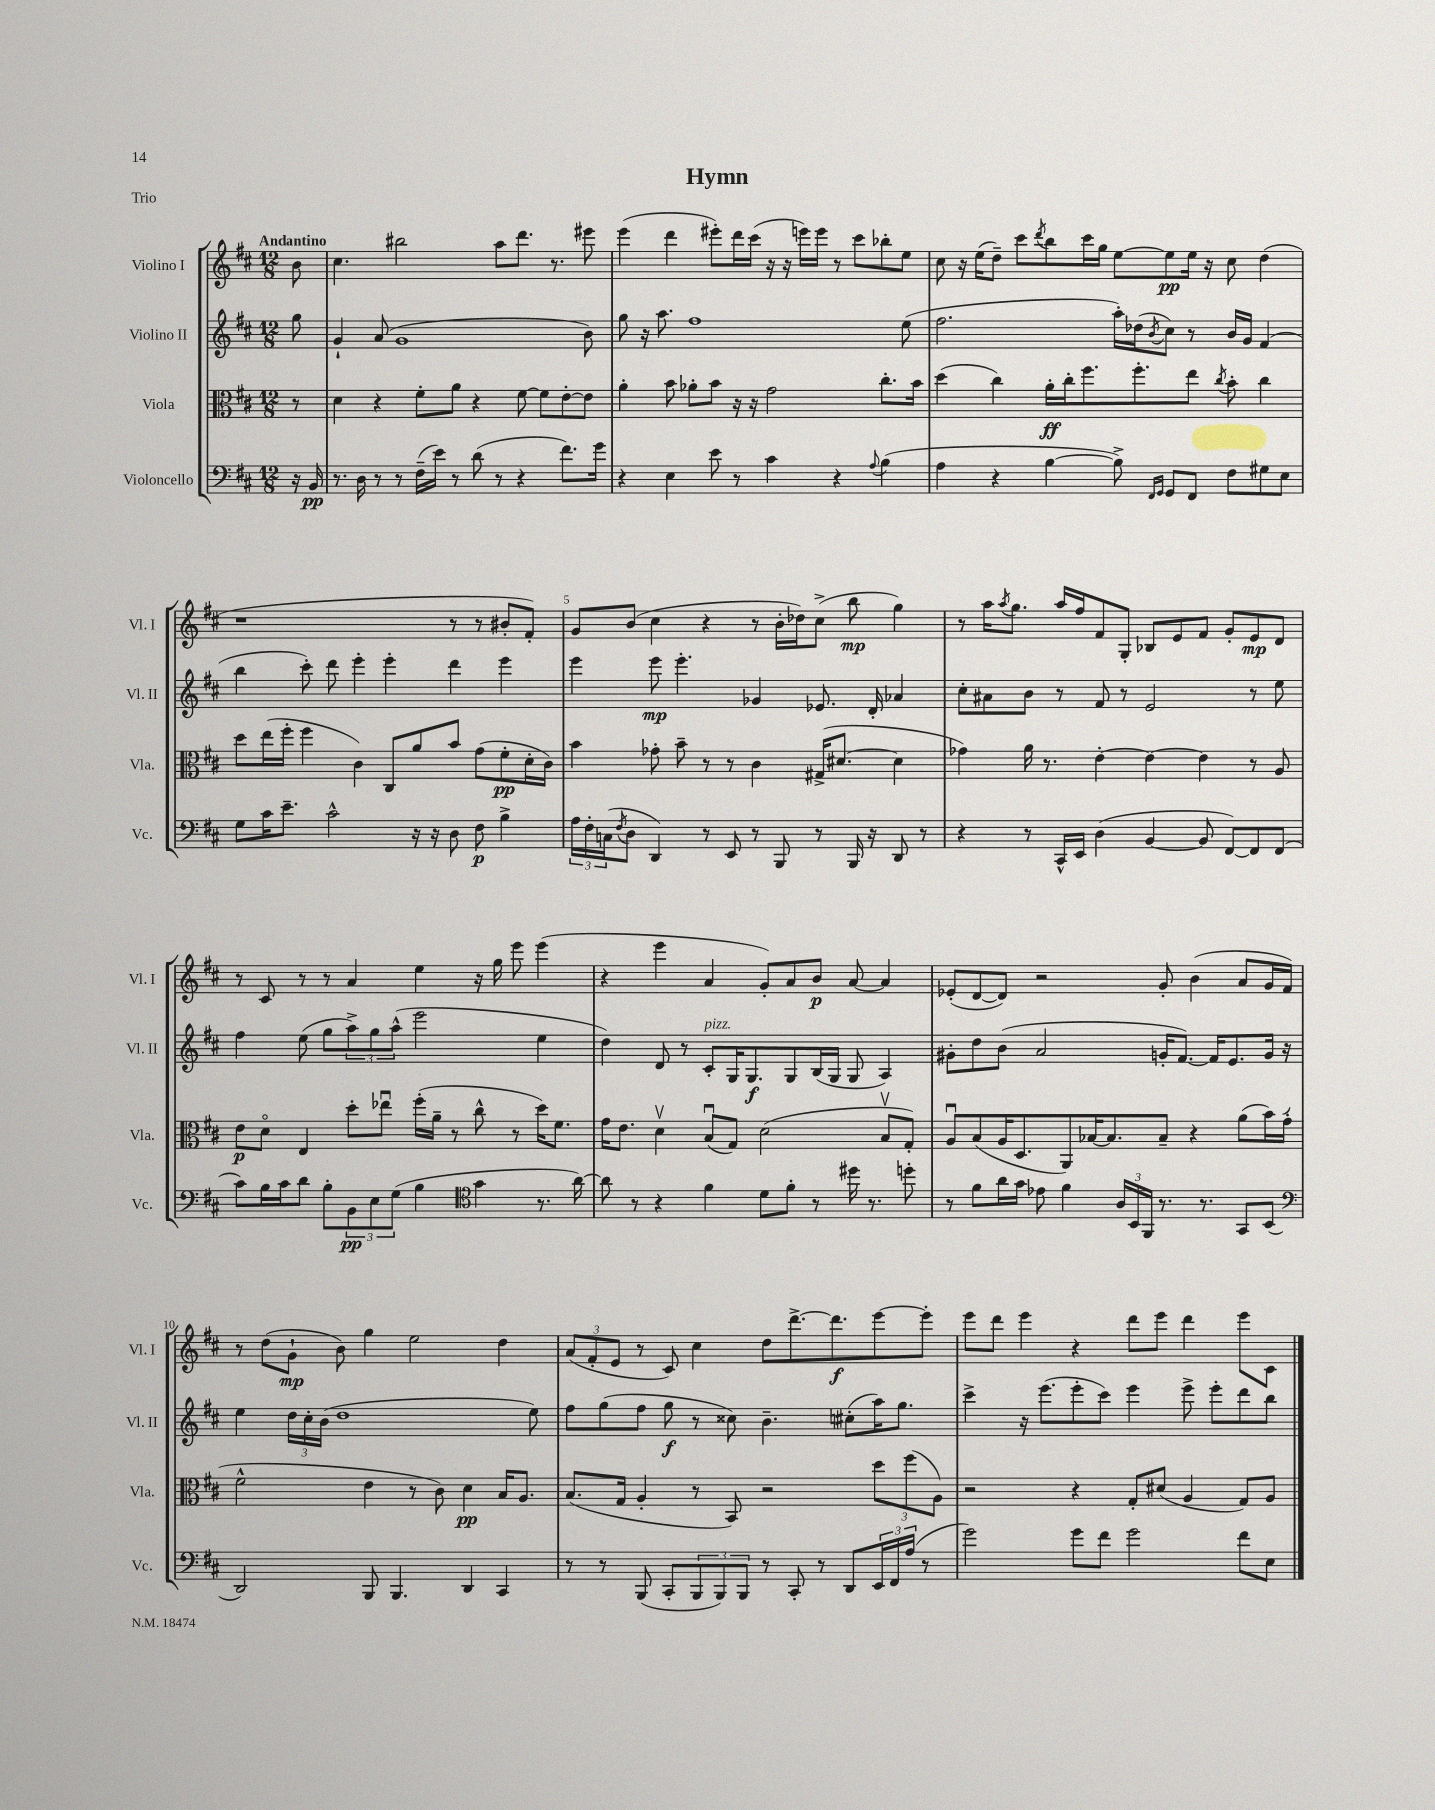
\header { title = "Hymn" piece = "Trio" }
<<
\new StaffGroup <<
\new Staff = "s0" \with { instrumentName = "Violino I" shortInstrumentName = "Vl. I" } {
    \clef treble \key d \major \numericTimeSignature \time 12/8 \partial 8 \tempo "Andantino"
    b'8 |
    cis''4. bis''2 a''8 d'''8. r8. eis'''8 |
    e'''4( d'''4 eis'''8-.) d'''16 cis'''16( r16 r16 e'''16) e'''16 r8 cis'''8 bes''8-. e''8 |
    cis''8 r16 e''16( d''8--) cis'''8 \acciaccatura { d'''8 } b''8 cis'''16 g''16 e''8~ e''8\pp e''16 r16 cis''8 d''4( |
    r1 r8 r8 bis'8-. fis'8-.) |
    g'8 b'8( cis''4 r4 r8 b'16-. des''16) cis''8->( b''8\mp g''4) |
    r8 a''16 \acciaccatura { a''8 } g''8. a''16 fis''16 fis'8 g8-. bes8 e'8 fis'8 g'8-. e'8\mp d'8 |
    r8 cis'8 r8 r8 a'4 e''4 r16 g''16 e'''8 e'''4( |
    r4 e'''4 a'4 g'8-.) a'8 b'8\p a'8~ a'4 |
    ees'8-.( d'8~ d'8) r2 g'8-. b'4( a'8 g'16 fis'16) |
    r8 d''8( g'8-!\mp b'8) g''4 e''2 d''4 |
    \tuplet 3/2 { a'8( fis'8-. e'8 } r8 cis'8) cis''4 d''8 d'''8.~-> d'''8.\f e'''8~ e'''8-. |
    e'''8 d'''8 e'''4 r4 d'''8 e'''8 d'''4 e'''8 cis'8 \bar "|." |
}
\new Staff = "s1" \with { instrumentName = "Violino II" shortInstrumentName = "Vl. II" } {
    \clef treble \key d \major \numericTimeSignature \time 12/8 \partial 8
    g''8 |
    g'4-! a'8( g'1 b'8) |
    g''8 r16 a''8. fis''1 e''8( |
    fis''2. a''16-.) des''16( \acciaccatura { b'8 } cis''8) r8 b'16 g'16 fis'4( |
    b''4 cis'''8-.) d'''8 e'''4-. e'''4-. d'''4 e'''4 |
    e'''4 e'''8\mp e'''4.-. ges'4 ees'8. d'16-. aes'4 |
    cis''8-. ais'8 b'8 r8 fis'8 r8 e'2 r8 e''8 |
    fis''4 e''8( g''8 \tuplet 3/2 { a''8->) g''8 a''8-^( } e'''2 e''4 |
    d''4) d'8 r8 cis'8-.^\markup { \italic "pizz." } g16 g8.\f g8 b16( g16 g8 a4) |
    gis'8-. d''8 b'8( a'2 g'16-. fis'8.~) fis'16 e'8. g'16 r16 |
    e''4 \tuplet 3/2 { d''16 cis''16-. b'16( } d''1 e''8) |
    fis''8 g''8( fis''8 g''8\f r8 cisis''8) b'4.-- cis''8-.( a''16) g''8. |
    cis'''4-> r16 e'''8.( e'''8-. cis'''8) e'''4 e'''8-> e'''8-. d'''8 b''8 \bar "|." |
}
\new Staff = "s2" \with { instrumentName = "Viola" shortInstrumentName = "Vla." } {
    \clef alto \key d \major \numericTimeSignature \time 12/8 \partial 8
    r8 |
    d'4 r4 fis'8-. a'8 r4 fis'8~ fis'8 e'8~-. e'8 |
    a'4-. b'8 aes'8-. b'8 r16 r16 g'2 cis''8.-. b'16 |
    d''4( cis''4) a'16-.\ff cis''16-. fis''8. fis''8.-. e''8 \acciaccatura { cis''8 } b'8-. cis''4 |
    d''8 e''16( fis''16-. fis''4 cis'4) cis8 a'8 b'8 g'8( fis'8-.\pp d'16-. cis'16) |
    b'4 ges'8-. b'8-- r8 r8 cis'4 gis16->( dis'8.~ dis'4 |
    ges'4) a'16 r8. e'4~-. e'4~ e'4 r8 a8 |
    e'8\p d'8\flageolet e4 d''8-. ees''8\downbow fis''16-.( a'16-- r8 cis''8-^ r8 d''16) fis'8. |
    g'16 e'8. d'4\upbow b8\downbow( g8) d'2( b8\upbow g8-.) |
    a8\downbow b8( a16 d8. a,8) bes16~ bes8. bes8-- r4 a'8( b'16) g'16-.( |
    fis'2-^ e'4 r8 cis'8) d'4\pp b16 a8. |
    b8.( g16 a4-. r8 b,8) r2 \tuplet 3/2 { d''8 fis''8( a8) } |
    r2 r4 g8-. dis'8( a4 g8) a8 \bar "|." |
}
\new Staff = "s3" \with { instrumentName = "Violoncello" shortInstrumentName = "Vc." } {
    \clef bass \key d \major \numericTimeSignature \time 12/8 \partial 8
    r16 b,16\pp |
    r8. d16 r8 r8 fis16--( e'16) r8 d'8( r8 r4 fis'8.) g'16 |
    r4 e4 e'8 r8 cis'4 r4 \appoggiatura { a8 } b4( |
    a4 r4 b4~ b8->) \grace { fis,16 g,16 } g,8 fis,8 fis8 gis8 e8 |
    g8 cis'16 e'8.-- cis'2-^ r16 r16 d8 fis8\p b4-> |
    \tuplet 3/2 { a16 fis16-. c16( } \acciaccatura { fis8 } d8 d,4) r8 e,8 r8 b,,8 r8 b,,16 r16 d,8 r8 |
    r4 r8 cis,16-^ e,16 d4( b,4~ b,8 fis,8~) fis,8 fis,8( |
    cis'8) b16 cis'16 d'8 b8-. \tuplet 3/2 { b,8\pp e8 g8( } b4 \clef tenor g'4 r8. a'16~) |
    a'8 r8 r4 fis'4 d'8 fis'8-. r8 dis''16 r8. d''8-. |
    r8 fis'8 a'16 g'16 ees'8 fis'4 \tuplet 3/2 { a16 b,16 fis,16 } r8. r8. g,8 b,8( |
    \clef bass d,2) b,,8 b,,4. d,4 cis,4 |
    r8 r8 b,,8( cis,8-. \tuplet 3/2 { b,,8 b,,8) b,,8 } r8 cis,8-. r8 d,8 \tuplet 3/2 { e,16 fis,16 a16( } r8 |
    g'2) g'8 fis'8 g'2 fis'8 e8 \bar "|." |
}
>>
>>
\layout { \context { \Score \override BarNumber.break-visibility = ##(#f #t #t) barNumberVisibility = #(every-nth-bar-number-visible 5) } }
